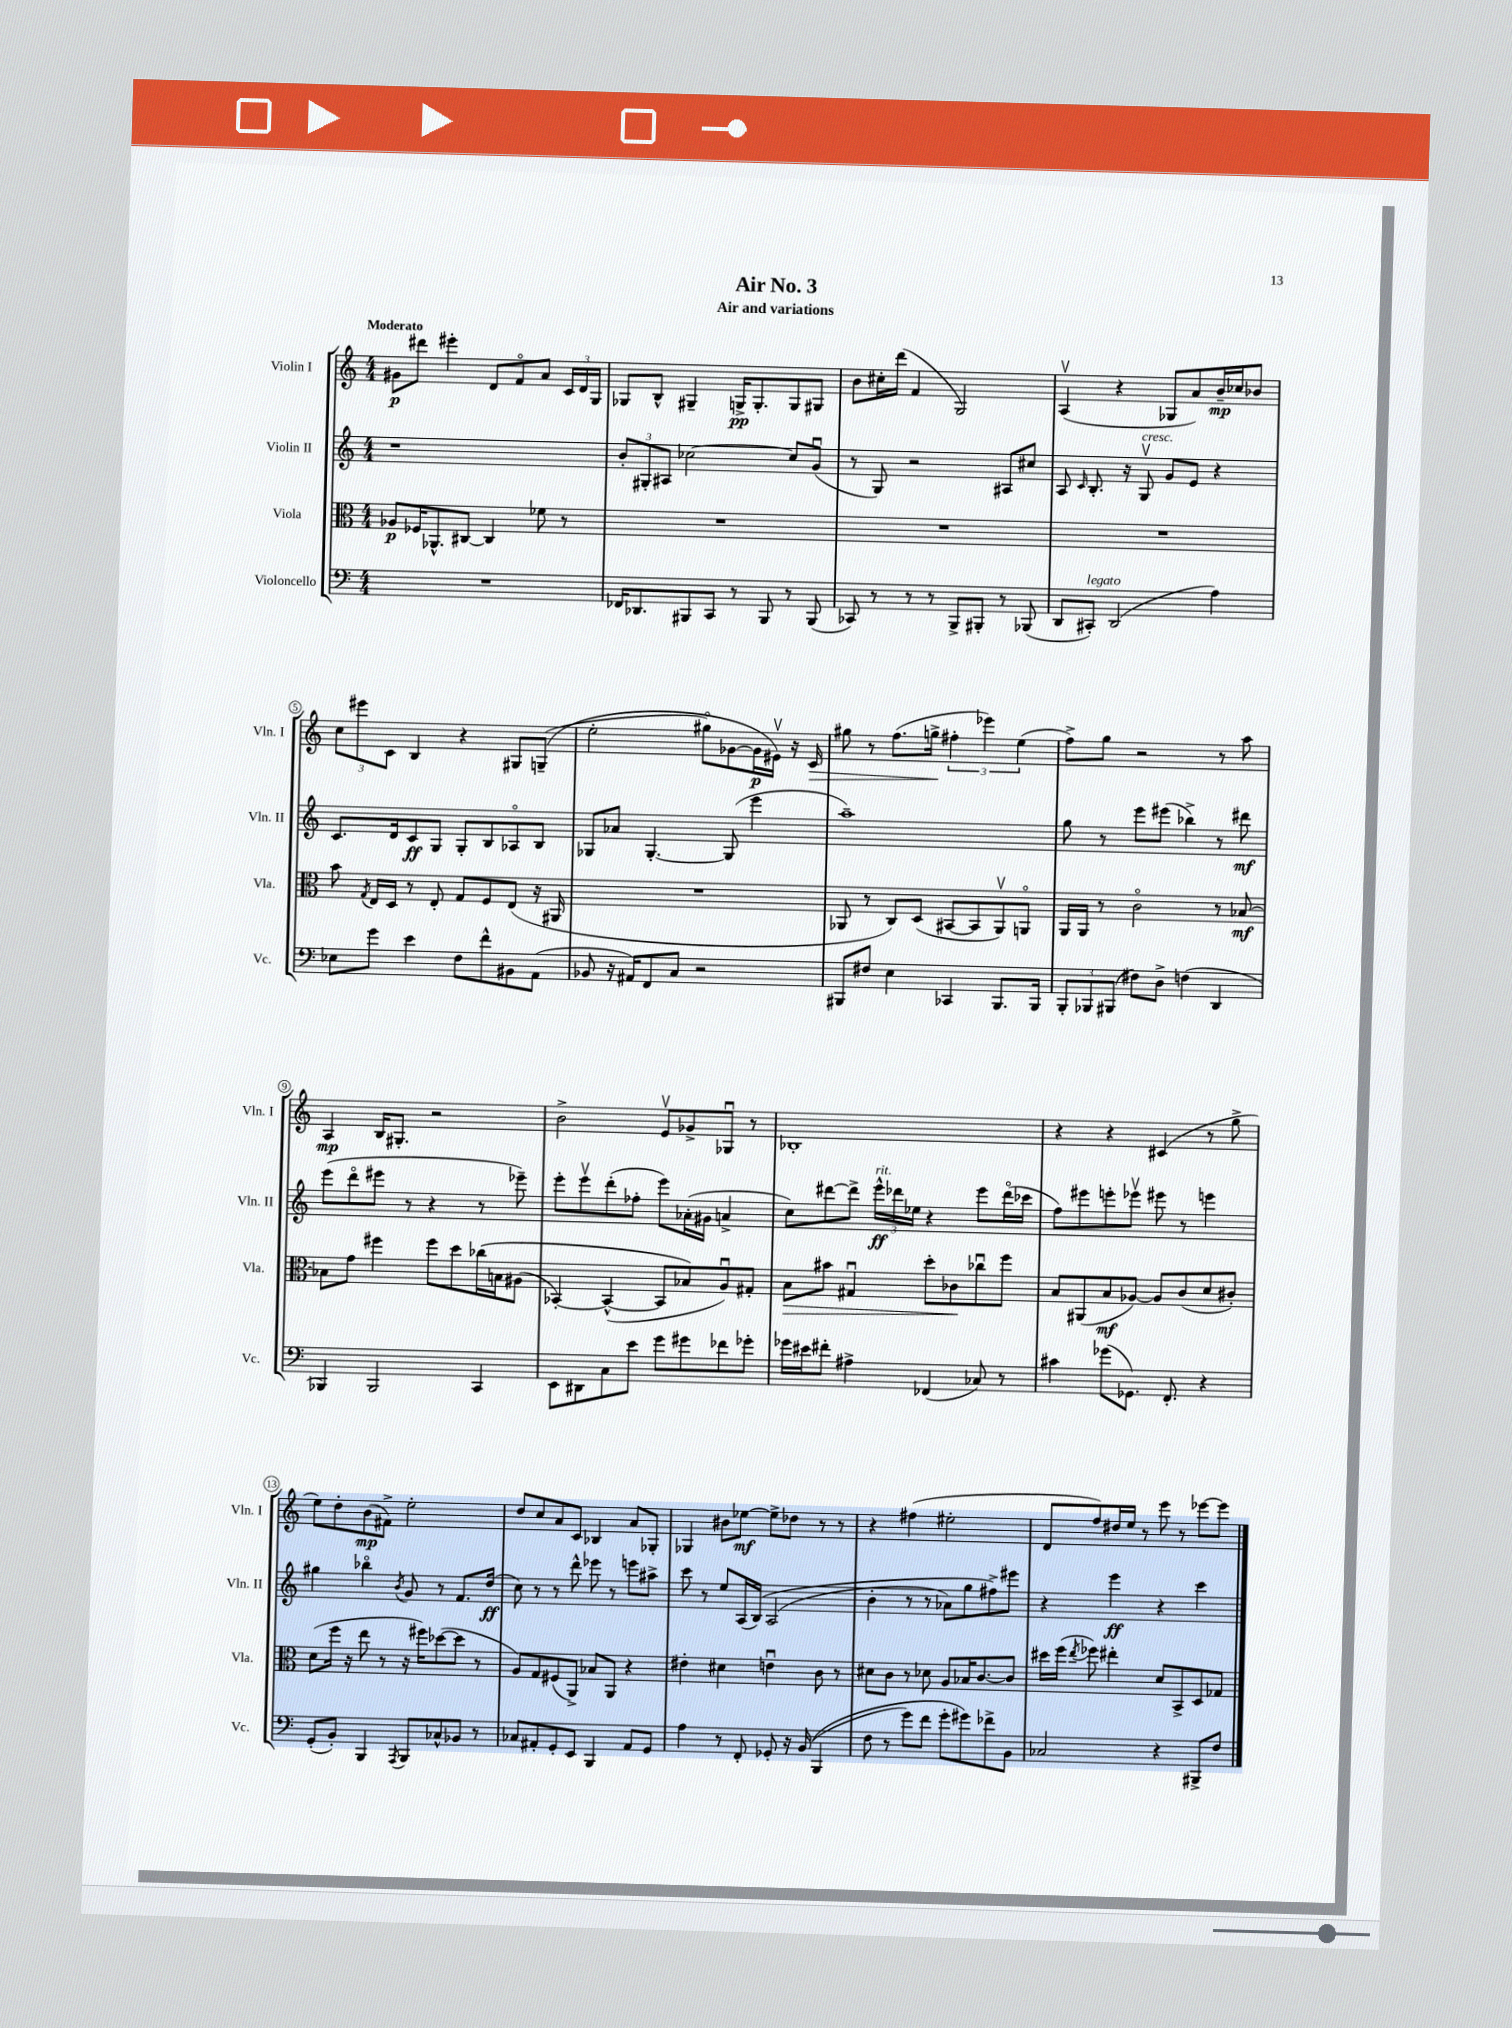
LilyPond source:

\header { title = "Air No. 3" subtitle = "Air and variations" }
<<
\new StaffGroup <<
\new Staff = "s0" \with { instrumentName = "Violin I" shortInstrumentName = "Vln. I" } {
    \clef treble \key c \major \numericTimeSignature \time 4/4 \tempo "Moderato"
    \autoBeamOff gis'8[\p dis'''8] eis'''4-. d'8[ f'8\flageolet a'8] \tuplet 3/2 { c'16[ d'16 g16] } |
    ges8[ b8]-^ gis4-- g16[->\pp g8.-. g8 gis8] |
    b'8[ cis''16-. d'''16]( f'4 g2) |
    a4\upbow( r4 ges8[ a'8) b'16--\mp ces''16 bes'8] |
    \tuplet 3/2 { c''8[ eis'''8 c'8] } b4 r4 gis8[ g8]--(\( |
    e''2-. gis''8[\flageolet) ges'8~ ges'16\p eis'16]\upbow\) r16 c'16\> |
    gis''8 r8 f''8.[( g''16]->\! \tuplet 3/2 { fis''4-. ees'''4) e''4( } |
    f''8[->) g''8] r2 r8 a''8 |
    a4\mp b16[ gis8.]-. r2 |
    b'2-> e'8[\upbow ges'8-> ges8]\downbow r8 |
    bes1-. |
    r4 r4 cis'4( r8 g''8-> |
    e''8[) d''8-. b'8\mp( fis'8]->) e''2-. |
    d''8[ c''8 a'8 c'8] bes4 a'8[ ges8]-. |
    ges4 bis'8[ ees''8]~\mf ees''8[-> des''8] r8 r8 |
    r4 fis''4( eis''2-. |
    d'8[ f''8) dis''16 e''16] r8 e'''8 r8 ees'''8[~ ees'''8] \bar "|." |
}
\new Staff = "s1" \with { instrumentName = "Violin II" shortInstrumentName = "Vln. II" } {
    \clef treble \key c \major \numericTimeSignature \time 4/4
    \autoBeamOff r1 |
    \tuplet 3/2 { b'8[-. gis8-. ais8] } ces''2~ ces''8[ g'8]\downbow( |
    r8 g8) r2 ais8[ cis''8] |
    a8 \grace { c'16 } b8.-. r16 g8\upbow^\markup { \italic "cresc." } g'8[ e'8] r4 |
    c'8.[ d'16 c'8\ff g8] g8[-. b8 aes8\flageolet b8] |
    ges8[ aes'8] ges4.~-. ges8( e'''4 |
    a''1--) |
    g''8 r8 e'''8[ eis'''8]( bes''4->) r8 dis'''8\mf |
    e'''8[( d'''8\flageolet eis'''8] r8 r4 r8 ees'''8--) |
    e'''8[-. e'''8\upbow d'''8-.( fes''8]-. e'''8[) aes'16-.( gis'16] a'4-> |
    c''8[) dis'''8~ dis'''8]-> \tuplet 3/2 { e'''16[-^\ff^\markup { \italic "rit." } des'''16 ees''16] } r4 e'''8[ des'''16\flageolet( ces'''16] |
    f''8[) eis'''8 e'''8-. ees'''8]\upbow eis'''8 r8 e'''4 |
    gis''4 bes''4\flageolet \acciaccatura { b'8 } g'8 r8 f'8.[ d''16]\ff( |
    c''8) r8 r8 d'''8-^ ees'''8 r8 e'''8[ ais''8]-> |
    c'''8 r8 e''8[ a16( b16])\( a2( |
    b'4-. r8 r8 aes'8[) g''8 fis''8->\) eis'''8] |
    r4 e'''4\ff r4 c'''4 \bar "|." |
}
\new Staff = "s2" \with { instrumentName = "Viola" shortInstrumentName = "Vla." } {
    \clef alto \key c \major \numericTimeSignature \time 4/4
    \autoBeamOff aes8[\p fes16 aes,8.-^ cis8]~ cis4 fes'8 r8 |
    R1 |
    R1 |
    R1 |
    b'8 \acciaccatura { g8 } e16[ d16] r8 e8-. g8[ f8 e8]( r16 ais,16 |
    R1 |
    aes,8 r8 c8[) d8]( bis,8[~ bis,8 aes,8\upbow) a,8]\flageolet |
    a,16[ a,16] r8 c'2\flageolet r8 bes8~\mf |
    bes8[ g'8] fis''4 fis''8[ d''8 ces''16\( b16 ais8]( |
    bes,4~-.) bes,4~-^( bes,8[ bes8\) a8\downbow) gis8]-. |
    b8[\> bis'8] gis4\downbow d''8[-. ces'8\! ces''8\downbow f''8] |
    b8[ ais,8( b8\mf aes8]~) aes8[ c'8( d'8 cis'8]-.) |
    d'8[( f''16] r16 e''8 r8 r16 fis''16[) des''8~( des''8] r8 |
    a8[) g8 fis8( a,8]->) bes8[ a,8] r4 |
    eis'4-. dis'4 e'4\downbow c'8 r8 |
    dis'8[ c'8] r8 des'8 a8[ bes16 c'8.~ c'8] |
    dis''16[ f''16]( \acciaccatura { e''8 } fes''8) eis''4-. d'8[ b,8-> d8 ges8] \bar "|." |
}
\new Staff = "s3" \with { instrumentName = "Violoncello" shortInstrumentName = "Vc." } {
    \clef bass \key c \major \numericTimeSignature \time 4/4
    \autoBeamOff R1 |
    fes,16[ des,8. bis,,8 c,8] r8 bis,,8 r8 bis,,8( |
    ces,8) r8 r8 r8 b,,8[-> bis,,8]-. r8 bes,,8( |
    d,8[ cis,8]-.^\markup { \italic "legato" }) d,2( a4) |
    ees8[ g'8] e'4 f8[ f'8-^ bis,8 a,8]( |
    bes,8 r16 ais,16[) f,8 c8] r2 |
    bis,,8[ fis8] e4 ces,4 bis,,8.[ bis,,16] |
    \tuplet 3/2 { b,,8[-. bes,,8 bis,,8]( } fis8[) d8]-> f4( d,4 |
    bes,,4) bes,,2 c,4 |
    e,8[ dis,8 c8 e'8] g'8[ gis'8 fes'8 ges'8]-. |
    ges'16[ eis'16 fis'8]-. ais4-> fes,4( ces8) r8 |
    cis'4 ges'8[( ges,8.]) f,8.-. r4 |
    g,8[-.( b,8]-.) b,,4 \acciaccatura { a,,8 } b,,8[ ces8-^ bes,8] r8 |
    ces8[ ais,8-. g,8-. e,8] b,,4 ais,8[ g,8] |
    a4 r8 f,8-. ges,8-. r16 b,16(\( b,,4 |
    f8 r8 g'8[) f'8] g'8[-. gis'8\) fes'8-> b,8] |
    ces2 r4 bis,,8[-> f8] \bar "|." |
}
>>
>>
\layout { \context { \Score \override BarNumber.stencil = #(make-stencil-circler 0.1 0.3 ly:text-interface::print) } }
